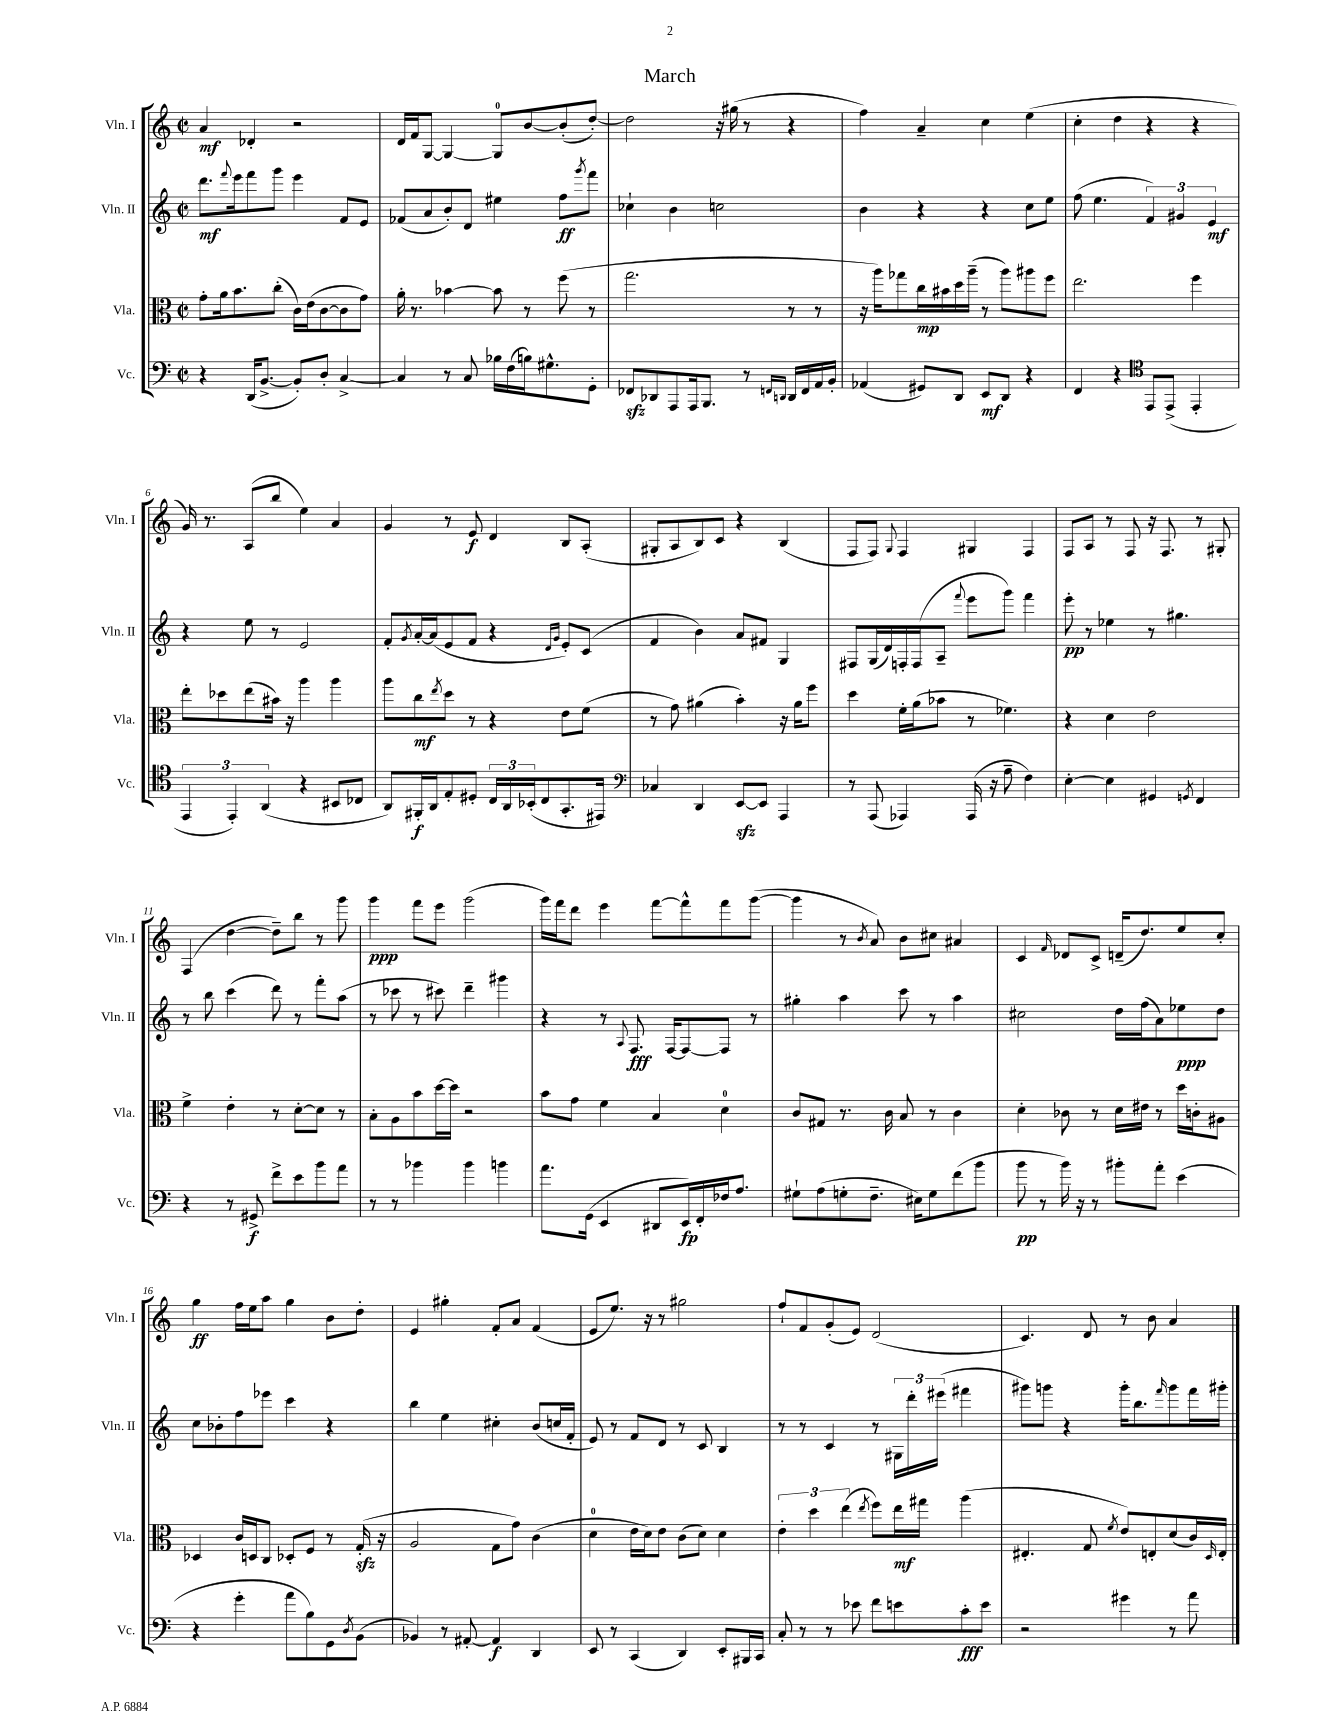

**kern	**dynam	**kern	**dynam	**kern	**dynam	**kern	**dynam
*part4	*part4	*part3	*part3	*part2	*part2	*part1	*part1
*staff4	*staff4	*staff3	*staff3	*staff2	*staff2	*staff1	*staff1
*I"Vc.	*	*I"Vla.	*	*I"Vln. II	*	*I"Vln. I	*
*I'Vc.	*	*I'Vla.	*	*I'Vln. II	*	*I'Vln. I	*
*clefF4	*	*clefC3	*	*clefG2	*	*clefG2	*
*k[]	*	*k[]	*	*k[]	*	*k[]	*
*M2/2	*	*M2/2	*	*M2/2	*	*M2/2	*
*met(c|)	*	*met(c|)	*	*met(c|)	*	*met(c|)	*
=1	=1	=1	=1	=1	=1	=1	=1
4r	.	8g'\L	.	8.ddd\L	mf	4a/	mf
.	.	16a\k	.	.	.	.	.
.	.	.	.	8qqfff/	.	.	.
.	.	8.b\	.	16eee\k	.	.	.
(16DD/KL	.	.	.	8fff\	.	4d-X'/	.
[8.BB^/J	.	.	.	.	.	.	.
.	.	(8cc'\J	.	8ggg\J	.	.	.
8BB'/L])	.	16c\LL)	.	4eee\	.	2r	.
.	.	(16e\J	.	.	.	.	.
8D'/J	.	[8c\	.	.	.	.	.
[4C^/	.	8c\]	.	8f/L	.	.	.
.	.	8g\J)	.	8e/J	.	.	.
=2	=2	=2	=2	=2	=2	=2	=2
4C/]	.	16a'\	.	(8f-X/L	.	16d/LL	.
.	.	8.r	.	.	.	16f/J	.
.	.	.	.	8a/	.	[8G/J	.
8r	.	[4b-X\	.	8b'/)	.	4G/_	.
8C/	.	.	.	8d/J	.	.	.
16B-X\LL	.	8b-\]	.	4ee#X\	.	8G/L]	.
(16F\	.	.	.	.	.	.	.
16Bn\J)	.	8r	.	.	.	[8b/	.
8.G#X^^\	.	.	.	.	.	.	.
.	.	(8ff\	.	8ff\L	ff	(8b'/]	.
.	.	.	.	8qggg/	.	.	.
8GG'\J	.	8r	.	8fff\J	.	[8dd'/J)	.
=3	=3	=3	=3	=3	=3	=3	=3
8FF-Xzz/L	.	2.gg\	.	4cc-X`\	.	2dd\]	.
8DD-X/	.	.	.	.	.	.	.
8AAA/	.	.	.	4b\	.	.	.
16AAA/k	.	.	.	.	.	.	.
8.BBB/J	.	.	.	.	.	.	.
.	.	.	.	2ccn\	.	16r	.
.	.	.	.	.	.	(16gg#X\	.
8r	.	.	.	.	.	8r	.
16qqFFn/LL	.	.	.	.	.	.	.
16qqDDn/JJ	.	.	.	.	.	.	.
16DD/LL	.	8r	.	.	.	4r	.
16FF/	.	.	.	.	.	.	.
16AA/	.	8r	.	.	.	.	.
16BB'/JJ	.	.	.	.	.	.	.
=4	=4	=4	=4	=4	=4	=4	=4
(4AA-X/	.	16r	.	4b\	.	4ff\)	.
.	.	16aa\KL)	.	.	.	.	.
.	.	8gg-X\	.	.	.	.	.
8GG#X/L)	.	16cc\L	mp	4r	.	4a~/	.
.	.	16b#X\	.	.	.	.	.
8DD/J	.	16dd\	.	.	.	.	.
.	.	(16aa~\JJ	.	.	.	.	.
8EE/L	mf	8r	.	4r	.	4cc\	.
8DD/J	.	8aa\L)	.	.	.	.	.
4r	.	8aa#X\	.	8cc\L	.	(4ee\	.
.	.	8ff\J	.	8ee\J	.	.	.
=5	=5	=5	=5	=5	=5	=5	=5
4FF/	.	2.ee\	.	(8ff\	.	4cc'\	.
.	.	.	.	4.ee\	.	.	.
4r	.	.	.	.	.	4dd\	.
*clefC4	*	*	*	*	*	*	*
8EE/L	.	.	.	6f/)	.	4r	.
(8EE^/J	.	.	.	.	.	.	.
.	.	.	.	6g#X/	.	.	.
4EE'/	.	4ff\	.	.	.	4r	.
.	.	.	.	6e/	mf	.	.
!!LO:LB:g=z
=6	=6	=6	=6	=6	=6	=6	=6
6EE/	.	8ee'\L	.	4r	.	16g/)	.
.	.	.	.	.	.	8.r	.
.	.	8dd-X\	.	.	.	.	.
6EE'/)	.	.	.	.	.	.	.
.	.	(8ee\	.	8ee\	.	(8A/L	.
(6AA/	.	.	.	.	.	.	.
.	.	16b#X\Jk)	.	8r	.	8bb/J	.
.	.	16r	.	.	.	.	.
4r	.	4aa\	.	2e/	.	4ee\)	.
8BB#X/L	.	4aa\	.	.	.	4a/	.
8C-X/J	.	.	.	.	.	.	.
=7	=7	=7	=7	=7	=7	=7	=7
8AA/L)	.	8aa\L	.	8f'/L	.	4g/	.
.	.	.	.	8qg/	.	.	.
16FF#X'/L	f	8cc\	mf	[16a'/L	.	.	.
16AA/J	.	.	.	(16a/J]	.	.	.
.	.	8qee/	.	.	.	.	.
8E'/	.	8dd\J	.	8e/	.	8r	.
8D#X'/J	.	8r	.	8f/J	.	8e/	f
24C/LL	.	4r	.	4r	.	4d/	.
24AA/	.	.	.	.	.	.	.
(24BB-X'/J	.	.	.	.	.	.	.
8C/	.	.	.	.	.	.	.
.	.	.	.	16qqd/LL	.	.	.
.	.	.	.	16qqg/JJ	.	.	.
8.GG'/	.	8e\L	.	8e'/L)	.	8B/L	.
.	.	(8f\J	.	(8c/J	.	(8A'/J	.
16EE#X/Jk)	.	.	.	.	.	.	.
=8	=8	=8	=8	=8	=8	=8	=8
*clefF4	*	*	*	*	*	*	*
4C-X/	.	8r	.	4f/	.	8G#X'/L	.
.	.	8g\)	.	.	.	8A/	.
4DD/	.	(4a#X\	.	4b\)	.	8B/)	.
.	.	.	.	.	.	8c/J	.
[8EEzz/L	.	4b'\)	.	8a/L	.	4r	.
8EE/J]	.	.	.	8f#X/J	.	.	.
4AAA/	.	16r	.	4G/	.	(4B/	.
.	.	16a#\KL	.	.	.	.	.
.	.	8ff\J	.	.	.	.	.
=9	=9	=9	=9	=9	=9	=9	=9
8r	.	4dd\	.	8F#X/L	.	8F/L	.
(8AAA/	.	.	.	(16G/L	.	8F/J)	.
.	.	.	.	16d/)	.	.	.
.	.	.	.	.	.	8qqG/	.
4AAA-X/)	.	16f'\LL	.	16Fn'/	.	4F/	.
.	.	(16a\J	.	(16F/J	.	.	.
.	.	8b-X\J	.	8A~/J	.	.	.
.	.	.	.	8qqfff/	.	.	.
(16AAA-/	.	8r	.	8eee\L	.	4G#X/	.
16r	.	.	.	.	.	.	.
8A~\	.	4.f-X\)	.	8ggg\J)	.	.	.
4F\)	.	.	.	4fff\	.	4F/	.
=10	=10	=10	=10	=10	=10	=10	=10
[4E'\	.	4r	.	8eee'\	pp	8F/L	.
.	.	.	.	8r	.	8A/J	.
4E\]	.	4d\	.	4ee-X\	.	8r	.
.	.	.	.	.	.	8F/	.
4GG#X/	.	2e\	.	8r	.	16r	.
.	.	.	.	.	.	8.F/	.
.	.	.	.	4.gg#X\	.	.	.
8qGGn/	.	.	.	.	.	.	.
4FF/	.	.	.	.	.	8r	.
.	.	.	.	.	.	8G#X'/	.
!!LO:LB:g=z
=11	=11	=11	=11	=11	=11	=11	=11
4r	.	4f^\	.	8r	.	(4F/	.
.	.	.	.	8bb\	.	.	.
8r	.	4e'\	.	(4ccc\	.	[4dd\	.
8GG#X^/	f	.	.	.	.	.	.
8f^\L	.	8r	.	8ddd\)	.	8dd~\L])	.
8e\	.	[8d'\L	.	8r	.	8bb\J	.
8b\	.	8d\J]	.	8fff'\L	.	8r	.
8a\J	.	8r	.	(8aa\J	.	8ggg\	.
=12	=12	=12	=12	=12	=12	=12	=12
8r	.	8B'\L	.	8r	.	4ggg\	ppp
8r	.	8A\	.	8ccc-X\	.	.	.
4b-X\	.	8b\	.	8r	.	8fff\L	.
.	.	[16dd\L	.	8ccc#X\)	.	8eee\J	.
.	.	16dd\JJ]	.	.	.	.	.
4b-\	.	2r	.	4ddd~\	.	(2ggg\	.
4bn\	.	.	.	4ggg#X\	.	.	.
=13	=13	=13	=13	=13	=13	=13	=13
8.a\L	.	8b\L	.	4r	.	16ggg\LL)	.
.	.	.	.	.	.	16fff\J	.
.	.	8g\J	.	.	.	8ddd\J	.
(16GG\Jk	.	.	.	.	.	.	.
4EE/	.	4f\	.	8r	.	4eee\	.
.	.	.	.	8qqA/	.	.	.
.	.	.	.	8.F/	fff	.	.
8DD#X/L	.	4B/	.	.	.	[8fff\L	.
.	.	.	.	[16F/KL	.	.	.
16EE/L)	fp	.	.	8F/_	.	8fff^^\]	.
16FF'/	.	.	.	.	.	.	.
16F-X/J	.	4d\	.	8F/J]	.	8fff\	.
8.A/J	.	.	.	.	.	.	.
.	.	.	.	8r	.	([8ggg\J	.
=14	=14	=14	=14	=14	=14	=14	=14
8G#X`\L	.	8c/L	.	4gg#X'\	.	4ggg\]	.
(8A\	.	8G#X/J	.	.	.	.	.
8Gn'\	.	8.r	.	4aa\	.	8r	.
.	.	.	.	.	.	8qb/	.
8.F~\J	.	.	.	.	.	8a/)	.
.	.	16c\	.	.	.	.	.
.	.	8B/	.	8ccc\	.	8b\L	.
16E#X\KL)	.	.	.	.	.	.	.
8G\	.	8r	.	8r	.	8cc#X\J	.
(8f\	.	4c\	.	4aa\	.	4a#X/	.
8b\J	.	.	.	.	.	.	.
=15	=15	=15	=15	=15	=15	=15	=15
8b\	pp	4d'\	.	2cc#X\	.	4c/	.
8r	.	.	.	.	.	.	.
.	.	.	.	.	.	16qqf/	.
16b\)	.	8c-X\	.	.	.	8d-X/L	.
16r	.	.	.	.	.	.	.
8r	.	8r	.	.	.	8c^/J	.
8b#X'\L	.	16d\LL	.	16dd\LL	.	(16dn~/KL	.
.	.	16e#X\JJ	.	(16ff\J	.	8.dd/)	.
8a'\J	.	8r	.	8a\)	.	.	.
(4e\	.	16dd\LL	.	8ee-X\	ppp	8ee/	.
.	.	16cn'\J	.	.	.	.	.
.	.	8A#X\J	.	8dd\J	.	8cc'/J	.
!!LO:LB:g=z
=16	=16	=16	=16	=16	=16	=16	=16
4r	.	4D-X/	.	8cc\L	.	4gg\	ff
.	.	.	.	8b-X'\	.	.	.
4g'\	.	16c/LL	.	8ff\	.	16ff\LL	.
.	.	16Dn/J	.	.	.	16ee\J	.
.	.	8C/J	.	8eee-X\J	.	8aa\J	.
8a\L	.	8D-X'/L	.	4ccc\	.	4gg\	.
8B\)	.	8F/J	.	.	.	.	.
8GG\	.	8r	.	4r	.	8b\L	.
8qD/	.	.	.	.	.	.	.
(8BB\J	.	(16Gzz'/	.	.	.	8dd'\J	.
.	.	16r	.	.	.	.	.
=17	=17	=17	=17	=17	=17	=17	=17
4BB-X/)	.	2A/	.	4bb\	.	4e/	.
8r	.	.	.	4ee\	.	4gg#X'\	.
[8AA#X'/	.	.	.	.	.	.	.
4AA#/]	f	8G\L	.	4cc#X'\	.	8f'/L	.
.	.	8g\J)	.	.	.	8a/J	.
4DD/	.	(4c\	.	(8b/L	.	(4f/	.
.	.	.	.	16ccn/L	.	.	.
.	.	.	.	16f'/JJ	.	.	.
=18	=18	=18	=18	=18	=18	=18	=18
8EE/	.	4d\	.	8e/)	.	8e/L	.
8r	.	.	.	8r	.	8.ee/J)	.
(4CC/	.	16e\LL	.	8f/L	.	.	.
.	.	16d\J)	.	.	.	16r	.
.	.	8e\J	.	8d/J	.	8r	.
4DD/)	.	(8c\L	.	8r	.	2gg#X\	.
.	.	8d\J)	.	8c/	.	.	.
8EE'/L	.	4d\	.	4B/	.	.	.
16BBB#X/L	.	.	.	.	.	.	.
16CC/JJ	.	.	.	.	.	.	.
=19	=19	=19	=19	=19	=19	=19	=19
8C'/	.	6e'\	.	8r	.	8ff`/L	.
8r	.	.	.	8r	.	8f/	.
.	.	6dd\	.	.	.	.	.
8r	.	.	.	4c/	.	(8g'/	.
.	.	(6ee\	.	.	.	.	.
8e-X\	.	.	.	.	.	8e/J)	.
.	.	8qee/	.	.	.	.	.
8f\L	.	8ff\L)	.	8r	.	(2d/	.
8en\	.	16ee\L	mf	24G#X\LL	.	.	.
.	.	.	.	24ddd'\	.	.	.
.	.	16gg#X\JJ	.	.	.	.	.
.	.	.	.	(24eee#X\JJ	.	.	.
8c'\	fff	(4aa\	.	4fff#X\	.	.	.
8e\J	.	.	.	.	.	.	.
=20	=20	=20	=20	=20	=20	=20	=20
2r	.	4.E#X'/	.	8ggg#X\L)	.	4.c/)	.
.	.	.	.	8gggn\J	.	.	.
.	.	.	.	4r	.	.	.
.	.	8G/	.	.	.	8d/	.
.	.	8qf/	.	.	.	.	.
4g#X\	.	8e/L)	.	16ggg'\KL	.	8r	.
.	.	.	.	8.bb\	.	.	.
.	.	8En'/	.	.	.	8b\	.
.	.	.	.	16qqfff/	.	.	.
8r	.	(8d/	.	8ggg\	.	4a/	.
8a\	.	16c/L)	.	16fff\L	.	.	.
.	.	16qqD/	.	.	.	.	.
.	.	16E'/JJ	.	16ggg#X'\JJ	.	.	.
==	==	==	==	==	==	==	==
*-	*-	*-	*-	*-	*-	*-	*-
